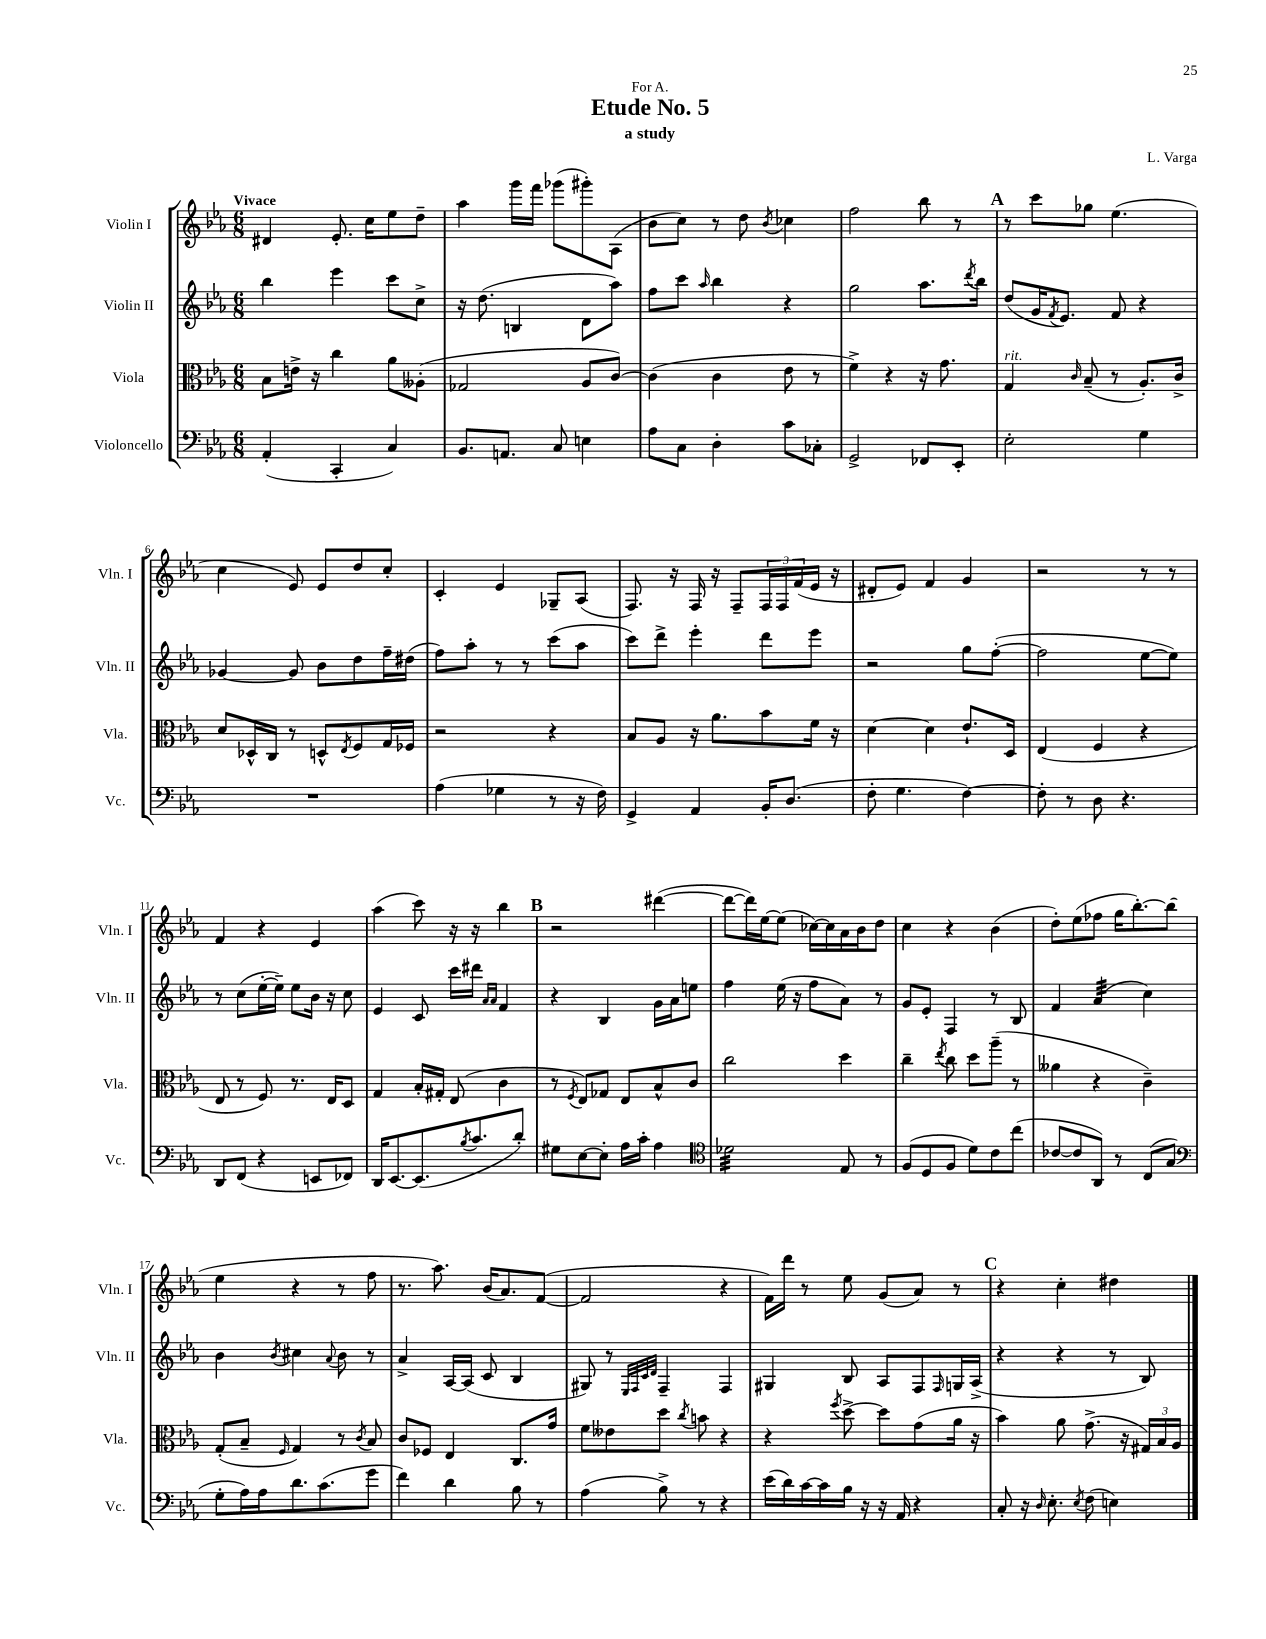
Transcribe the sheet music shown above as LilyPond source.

\header { title = "Etude No. 5" composer = "L. Varga" subtitle = "a study" dedication = "For A." }
<<
\new StaffGroup <<
\new Staff = "s0" \with { instrumentName = "Violin I" shortInstrumentName = "Vln. I" } {
    \clef treble \key ees \major \numericTimeSignature \time 6/8 \tempo "Vivace"
    dis'4 ees'8.-. c''16 ees''8 d''8-- |
    aes''4 g'''16 f'''16 ges'''8( gis'''8-.) aes8( |
    bes'8 c''8) r8 d''8 \acciaccatura { bes'8 } ces''4 |
    f''2 bes''8 r8 |
    \mark \markup { \bold "A" } r8 c'''8 ges''8 ees''4.( |
    c''4 ees'8) ees'8 d''8 c''8-. |
    c'4-. ees'4 ges8-- aes8( |
    f8.) r16 f16 r16 f8-- \tuplet 3/2 { f16 f16 f'16( } ees'16 r16 |
    dis'8-. ees'8) f'4 g'4 |
    r2 r8 r8 |
    f'4 r4 ees'4 |
    aes''4( c'''8) r16 r16 bes''4 |
    \mark \markup { \bold "B" } r2 dis'''4~( |
    dis'''8~ dis'''16) ees''16~ ees''8( ces''16~) ces''16 aes'16 bes'16 d''8 |
    c''4 r4 bes'4( |
    d''8-.) ees''8( fes''8 g''16 bes''8.~-.) bes''8( |
    ees''4 r4 r8 f''8 |
    r8. aes''8.) bes'16( aes'8.) f'8~( |
    f'2 r4 |
    f'16) d'''16 r8 ees''8 g'8( aes'8) r8 |
    \mark \markup { \bold "C" } r4 c''4-. dis''4 \bar "|." |
}
\new Staff = "s1" \with { instrumentName = "Violin II" shortInstrumentName = "Vln. II" } {
    \clef treble \key ees \major \numericTimeSignature \time 6/8
    bes''4 ees'''4 c'''8 c''8-> |
    r16 d''8.( b4 d'8 aes''8) |
    f''8 c'''8 \grace { aes''16 } bes''4 r4 |
    g''2 aes''8. \acciaccatura { d'''8 } bes''16 |
    \mark \markup { \bold "A" } d''8( g'16 \acciaccatura { f'8 } ees'8.) f'8 r4 |
    ges'4~ ges'8 bes'8 d''8 f''16-- dis''16( |
    f''8) aes''8-. r8 r8 c'''8( aes''8 |
    c'''8) d'''8-> ees'''4-. d'''8 ees'''8 |
    r2 g''8 f''8~-.( |
    f''2 ees''8~ ees''8) |
    r8 c''8( ees''16~-. ees''16--) ees''8 bes'16 r16 c''8 |
    ees'4 c'8 c'''16 dis'''16 \grace { aes'16 aes'16 } f'4 |
    \mark \markup { \bold "B" } r4 bes4 g'16 aes'16 e''8 |
    f''4 ees''16( r16 f''8 aes'8) r8 |
    g'8 ees'8-. f4 r8 bes8 |
    f'4 aes'4:32( c''4) |
    bes'4 \acciaccatura { bes'8 } cis''4 \appoggiatura { aes'8 } bes'8 r8 |
    aes'4-> aes16~ aes16( c'8 bes4 |
    gis8) r8 \grace { ees32 f32 c'32 d'32 } f4-- f4 |
    gis4 bes8 aes8 f8 \grace { f16 } g16 aes16->( |
    \mark \markup { \bold "C" } r4 r4 r8 bes8) \bar "|." |
}
\new Staff = "s2" \with { instrumentName = "Viola" shortInstrumentName = "Vla." } {
    \clef alto \key ees \major \numericTimeSignature \time 6/8
    bes8 e'16-> r16 c''4 aes'8 aeses8-.( |
    ges2 aes8 c'8~) |
    c'4( c'4 ees'8 r8 |
    f'4->) r4 r16 g'8. |
    \mark \markup { \bold "A" } g4^\markup { \italic "rit." } \grace { c'16 } bes8--( r8 aes8.-.) c'16-> |
    d'8 des16-^ c16 r8 d8-^ \acciaccatura { ees8 } f8 g16 fes16 |
    r2 r4 |
    bes8 aes8 r16 aes'8. bes'8 f'16 r16 |
    d'4~ d'4 ees'8.-! d16 |
    ees4( f4 r4 |
    ees8 r8 f8) r8. ees16 d8 |
    g4 bes16-. gis16-. ees8( c'4 |
    \mark \markup { \bold "B" } r8 \acciaccatura { f8 } ees8) ges8 ees8 bes8-^ c'8 |
    c''2 d''4 |
    c''4-- \acciaccatura { ees''8 } c''8 d''8 aes''8--( r8 |
    aeses'4 r4 c'4--) |
    g8-.( bes8-- \grace { f16 } g4) r8 \acciaccatura { c'8 } bes8 |
    c'8 fes8 ees4 c8. g'16 |
    f'8 eeses'8 d''8 \acciaccatura { c''8 } b'8 r4 |
    r4 \acciaccatura { f''8 } d''8~-> d''8 g'8( aes'16 r16 |
    \mark \markup { \bold "C" } bes'4) aes'8 g'8.->( r16 \tuplet 3/2 { gis16) bes16 aes16 } \bar "|." |
}
\new Staff = "s3" \with { instrumentName = "Violoncello" shortInstrumentName = "Vc." } {
    \clef bass \key ees \major \numericTimeSignature \time 6/8
    aes,4-.( c,4-. c4) |
    bes,8. a,8. c8 e4 |
    aes8 c8 d4-. c'8 ces8-. |
    g,2-> fes,8 ees,8-. |
    \mark \markup { \bold "A" } ees2-. g4 |
    R2. |
    aes4( ges4 r8 r16 f16) |
    g,4-> aes,4 bes,16-. d8.( |
    f8-. g4. f4~) |
    f8-. r8 d8 r4. |
    d,8 f,8( r4 e,8 fes,8) |
    d,16 ees,8.~ ees,8.( \acciaccatura { bes8 } c'8. d'8-.) |
    \mark \markup { \bold "B" } gis8 ees8~ ees8-. aes16 c'16-. aes4 |
    \clef tenor des'2:32 ees8 r8 |
    f8( d8 f8 d'8) c'8 c''8( |
    ces'8~ ces'8 aes,8) r8 c8( g8 |
    \clef bass g8-. aes16) aes16 d'8. c'8.( g'8 |
    f'4) d'4 bes8 r8 |
    aes4( bes8->) r8 r4 |
    ees'16( d'16) c'16~ c'16 bes16 r16 r16 aes,16 r4 |
    \mark \markup { \bold "C" } c8-. r16 \grace { d16 } ees8.-. \acciaccatura { ees8 } f8( e4) \bar "|." |
}
>>
>>
